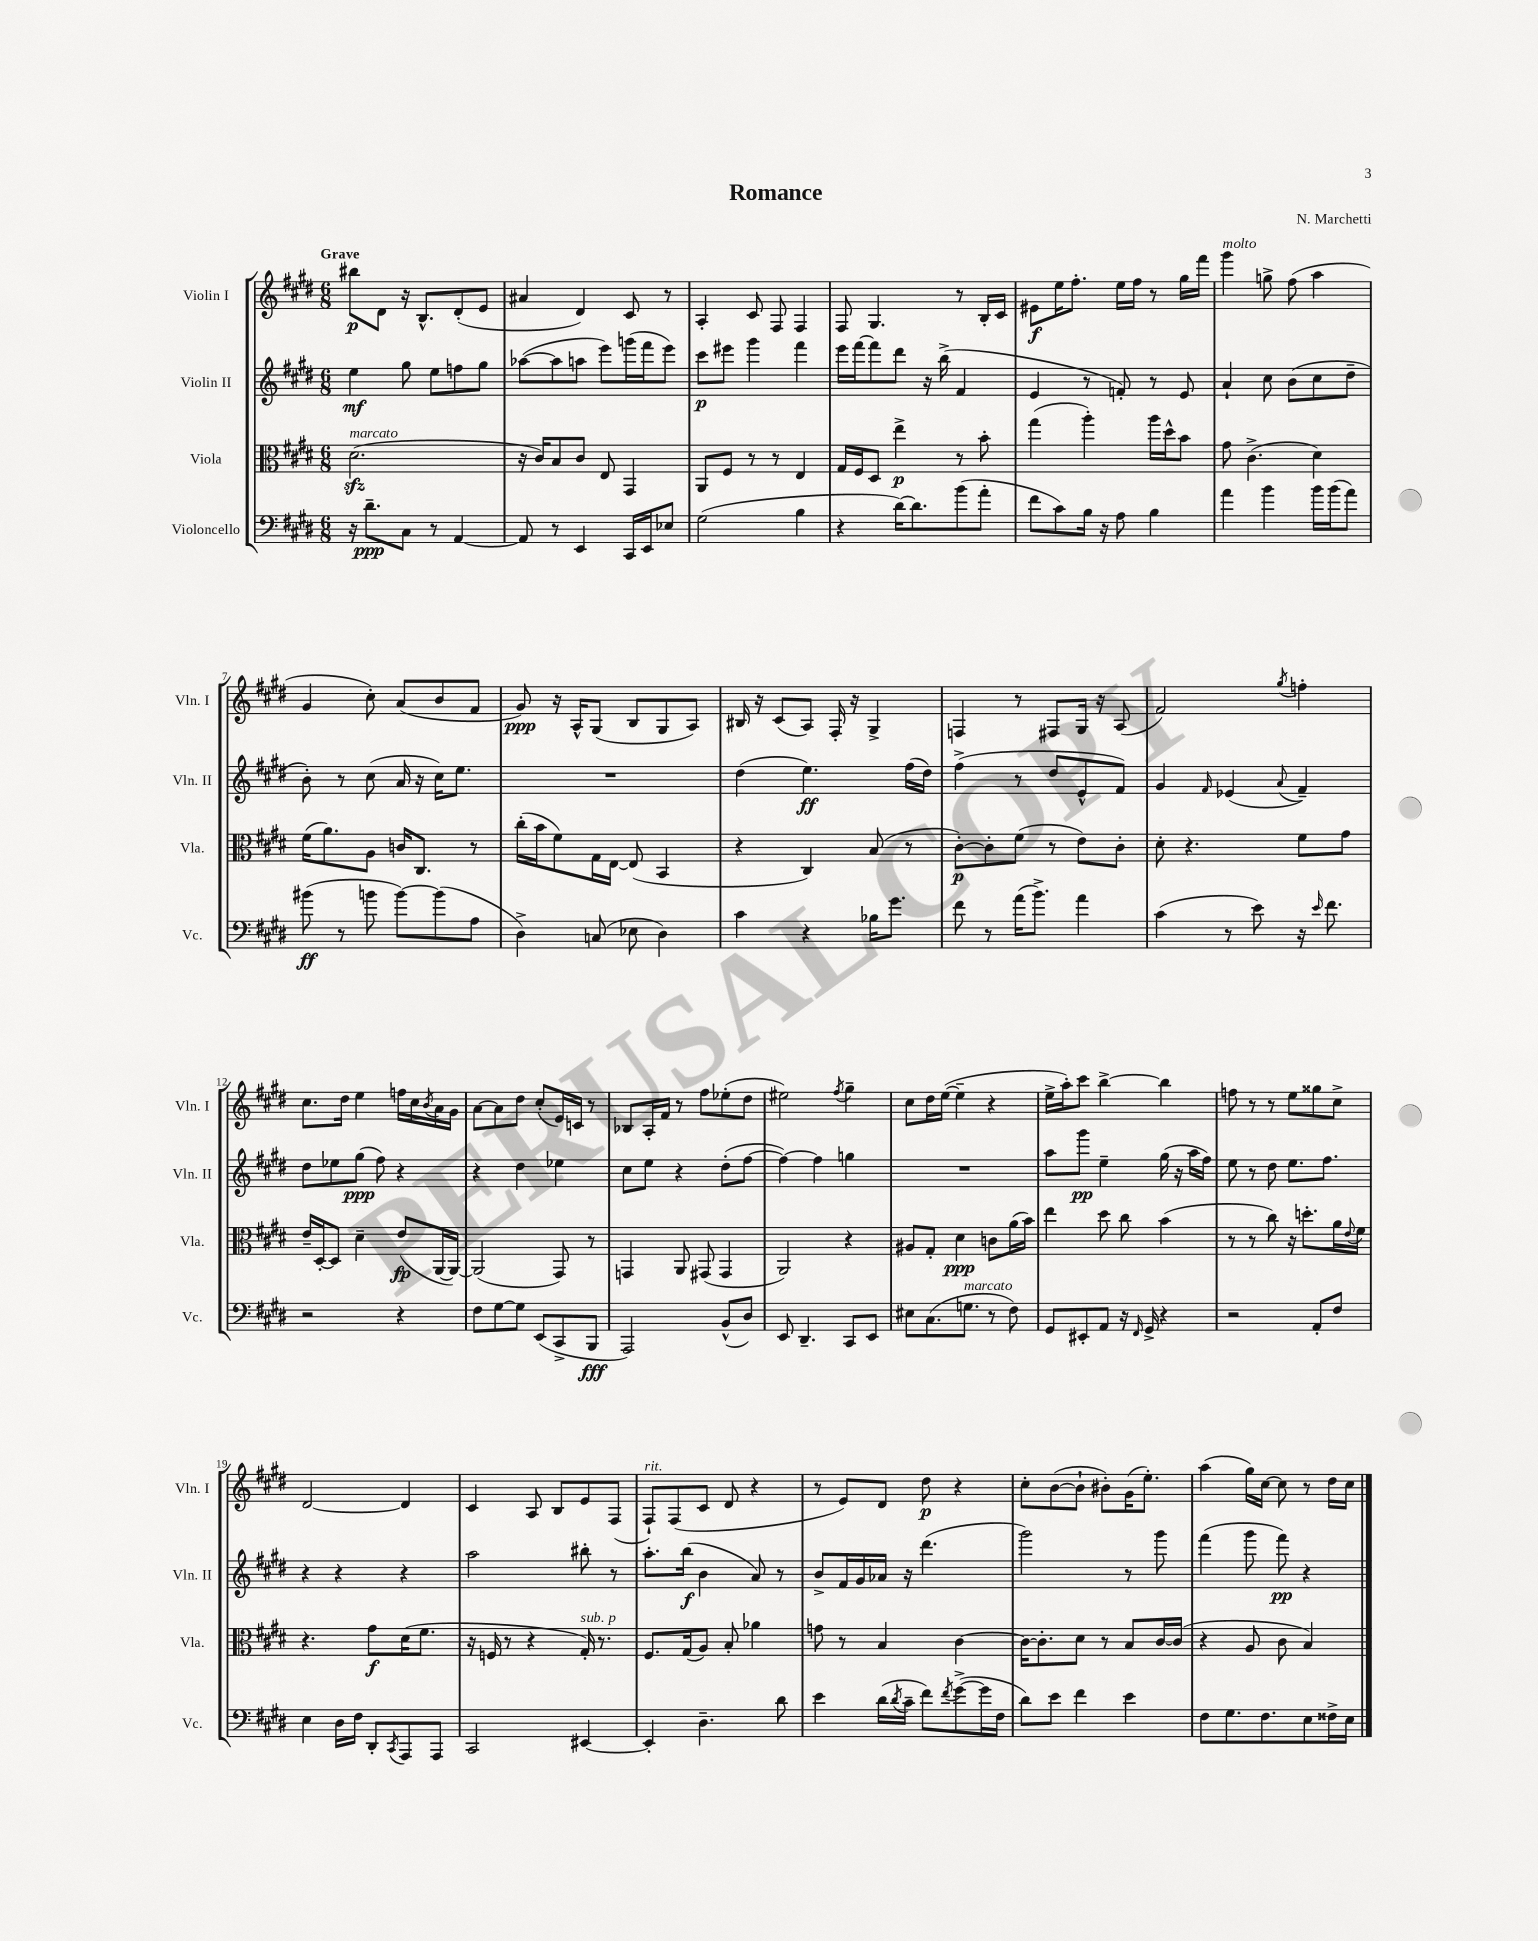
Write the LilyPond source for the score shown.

\header { title = "Romance" composer = "N. Marchetti" }
<<
\new StaffGroup <<
\new Staff = "s0" \with { instrumentName = "Violin I" shortInstrumentName = "Vln. I" } {
    \clef treble \key e \major \numericTimeSignature \time 6/8 \tempo "Grave"
    bis''8\p dis'8 r16 b8.-^ dis'8-.( e'8 |
    ais'4 dis'4) cis'8 r8 |
    a4-. cis'8 fis8 fis4 |
    fis8 gis4. r8 b16-. cis'16 |
    eis'8\f e''16 fis''8.-. e''16 fis''16 r8 gis''16 fis'''16 |
    gis'''4^\markup { \italic "molto" } g''8-> fis''8( a''4 |
    gis'4 cis''8-.) a'8( b'8 fis'8 |
    gis'8\ppp) r16 a16-^ gis8( b8 gis8 a8) |
    bis16 r16 cis'8( a8) fis16-. r16 gis4-> |
    f4 r8 fis8 gis16 r16 a8( |
    fis'2) \acciaccatura { gis''8 } f''4-. |
    cis''8. dis''16 e''4 f''16 cis''16 \acciaccatura { b'8 } a'16 gis'16 |
    a'8~ a'8 dis''8 cis''8-.( e'16) c'16 r8 |
    bes8 a16-. fis'16 r8 fis''8 ees''8-.( dis''8 |
    eis''2) \acciaccatura { fis''8 } gis''4-- |
    cis''8 dis''16 e''16~( e''4-- r4 |
    e''16-> a''16-.) cis'''8 b''4~-> b''4 |
    f''8 r8 r8 e''8 gisis''8 cis''8-> |
    dis'2~ dis'4 |
    cis'4 a8 b8 e'8 fis8( |
    fis8-!^\markup { \italic "rit." }) fis8( cis'8 dis'8 r4 |
    r8 e'8) dis'8 dis''8\p r4 |
    cis''8-. b'8~( b'8-! bis'8-.) gis'16( e''8.-.) |
    a''4( gis''16) cis''16~ cis''8 r8 dis''16 cis''16 \bar "|." |
}
\new Staff = "s1" \with { instrumentName = "Violin II" shortInstrumentName = "Vln. II" } {
    \clef treble \key e \major \numericTimeSignature \time 6/8
    e''4\mf gis''8 e''8 f''8 gis''8 |
    aes''8~( aes''8 a''8 e'''8) g'''16( fis'''16 e'''8) |
    cis'''8\p eis'''8 gis'''4 fis'''4 |
    e'''16 fis'''16~ fis'''8 dis'''8 r16 b''16->( fis'4 |
    e'4 r8 f'8-.) r8 e'8 |
    a'4-! cis''8 b'8( cis''8 dis''8-- |
    b'8-.) r8 cis''8( a'16 r16 cis''16) e''8. |
    R2. |
    dis''4( e''4.\ff) fis''16( dis''16) |
    fis''4->( r8 dis''8 e'8-^ fis'8) |
    gis'4 \grace { fis'16 } ees'4( \appoggiatura { a'8 } fis'4--) |
    dis''8 ees''8 gis''8\ppp( fis''8) r4 |
    r4 dis''4 ees''4 |
    cis''8 e''8 r4 dis''8-.( fis''8~ |
    fis''4~) fis''4 g''4 |
    R2. |
    a''8 gis'''8\pp e''4-- gis''16( r16 a''16 fis''16) |
    e''8 r8 dis''8 e''8. fis''8. |
    r4 r4 r4 |
    a''2 bis''8-. r8 |
    a''8.-. b''16\f( b'4 a'8) r8 |
    b'8-> fis'16 gis'16 aes'16 r16 dis'''4.( |
    gis'''2) r8 gis'''8 |
    fis'''4( gis'''8 fis'''8\pp) r4 \bar "|." |
}
\new Staff = "s2" \with { instrumentName = "Viola" shortInstrumentName = "Vla." } {
    \clef alto \key e \major \numericTimeSignature \time 6/8
    dis'2.\sfz^\markup { \italic "marcato" }( |
    r16 cis'16) b8 cis'8 e8 gis,4 |
    a,8 fis8 r8 r8 e4 |
    gis16 fis16 dis8 e''4->\p r8 b'8-. |
    gis''4( a''4-.) a''16 dis''16-^ b'8 |
    gis'8 cis'4.->( dis'4) |
    fis'16( a'8.) a8 c'16 cis8. r8 |
    cis''16-.( b'16 fis'8) gis16 e16~ e8( b,4 |
    r4 cis4) b8( r8 |
    cis'8~-.\p) cis'8-. fis'8( r8 e'8) cis'8-. |
    dis'8-. r4. fis'8 gis'8 |
    e'16-- dis16~-. dis8 dis'4-- e'8\fp( a,16~ a,16~) |
    a,2( gis,8) r8 |
    g,4 a,8 gis,8( gis,4 |
    a,2) r4 |
    ais8 gis8-. dis'4\ppp c'8 a'16( b'16) |
    e''4 dis''8 cis''8 b'4( |
    r8 r8 cis''8) r16 d''8.-. a'16 \appoggiatura { e'8 } fis'16 |
    r4. gis'8\f dis'16( fis'8. |
    r16 f16 r8 r4 gis16-.^\markup { \italic "sub. p" }) r8. |
    fis8. gis16( a8) b8-. aes'4 |
    g'8 r8 b4 cis'4~ |
    cis'16~ cis'8.-. dis'8 r8 b8 cis'16~ cis'16( |
    r4 a8 cis'8 b4) \bar "|." |
}
\new Staff = "s3" \with { instrumentName = "Violoncello" shortInstrumentName = "Vc." } {
    \clef bass \key e \major \numericTimeSignature \time 6/8
    r16 dis'8.--\ppp cis8 r8 a,4~ |
    a,8 r8 e,4 cis,16 e,16 ees8 |
    gis2( b4 |
    r4 dis'16~) dis'8. b'8( a'8-. |
    fis'8 cis'8) b16 r16 a8 b4 |
    a'4 b'4 b'16 b'16( a'8) |
    bis'8\ff( r8 b'8 b'8~) b'8( a8 |
    dis4->) c8( ees8 dis4) |
    cis'4 r4 bes16 gis'8. |
    fis'8 r8 a'16( b'8.->) a'4 |
    cis'4( r8 e'8) r16 \grace { e'16 } fis'8. |
    r2 r4 |
    fis8 gis8~ gis8 e,8( cis,8-> b,,8\fff |
    a,,2) b,8-^( dis8) |
    e,8 dis,4.-- cis,8 e,8 |
    eis8 cis8.( g8.^\markup { \italic "marcato" } r8 fis8) |
    gis,8 eis,8-. a,8 r16 \grace { fis,16 } gis,16-> r4 |
    r2 a,8-. fis8 |
    e4 dis16 fis16 dis,8-. \acciaccatura { cis,8 } a,,8 a,,8 |
    cis,2 eis,4~ |
    eis,4-. dis4.-- dis'8 |
    e'4 dis'16( \acciaccatura { dis'8 } cis'16-- fis'8) \acciaccatura { fis'8 } gis'8~->( gis'16 fis16 |
    dis'8) e'8 fis'4 e'4 |
    fis8 gis8. fis8. e8 fisis16-> e16 \bar "|." |
}
>>
>>
